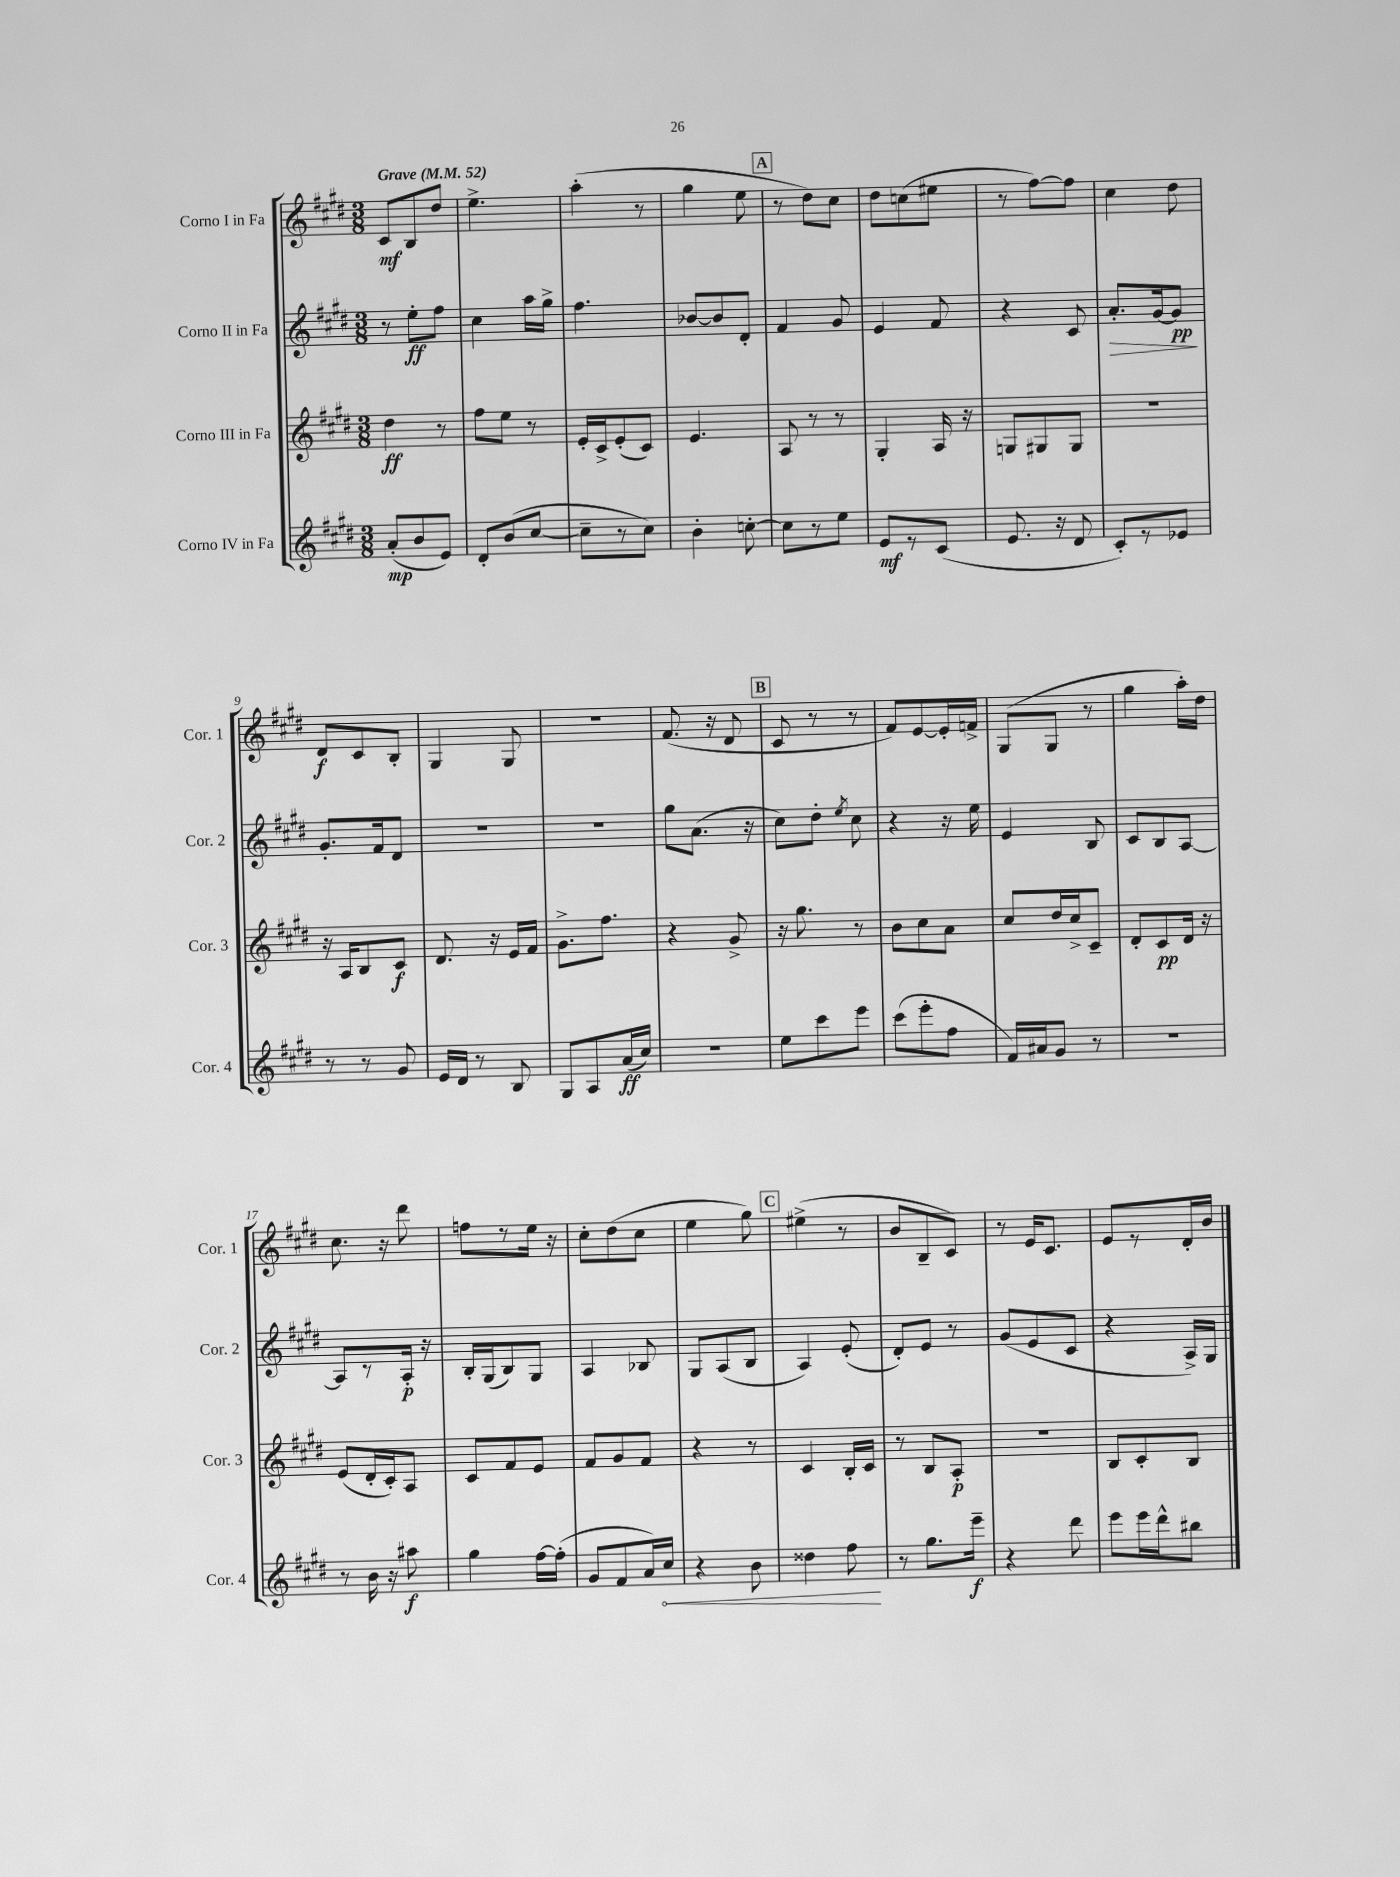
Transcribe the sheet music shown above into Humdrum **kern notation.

**kern	**kern	**kern	**kern
*staff4	*staff3	*staff2	*staff1
*clefG2	*clefG2	*clefG2	*clefG2
*k[f#c#g#d#]	*k[f#c#g#d#]	*k[f#c#g#d#]	*k[f#c#g#d#]
*M3/8	*M3/8	*M3/8	*M3/8
*MM52	*MM52	*MM52	*MM52
(8a'	4dd#	8r	8c#
8b	.	8ee'	8B
8e)	8r	8ff#	8dd#
=	=	=	=
8d#'	8ff#	4cc#	4.ee^
(8b	8ee	.	.
[8cc#	8r	16aa	.
.	.	16gg#^	.
=	=	=	=
8cc#~]	16e'	4.ff#	(4aa'
.	16c#^	.	.
8r	(8e'	.	.
8cc#)	8c#)	.	8r
=	=	=	=
4b'	4.e	[8b-	4gg#
.	.	8b-]	.
[8cc'	.	8d#'	8ee
=	=	=	=
8cc]	8A	4f#	8r
8r	8r	.	8dd#)
8ee	8r	8g#	8cc#
=	=	=	=
8e	4G#'	4e	8dd#
8r	.	.	(8cc
(8c#	16A	8f#	8ee#
.	16r	.	.
=	=	=	=
8.e	8G	4r	8r
.	8G#	.	[8ff#)
16r	.	.	.
8d#	8G#	8c#	8ff#]
=	=	=	=
8c#')	4.r	8.a'	4cc#
8r	.	.	.
.	.	[16g#	.
8e-	.	8g#]	8dd#
=	=	=	=
8r	16r	8.g#'	8d#
.	16A	.	.
8r	8B	.	8c#
.	.	16f#	.
8g#	8c#	8d#	8B'
=	=	=	=
16e	8.d#	4.r	4G#
16d#	.	.	.
8r	.	.	.
.	16r	.	.
8B	16e	.	8G#
.	16f#	.	.
=	=	=	=
8G#	8.g#^	4.r	4.r
8A	.	.	.
.	8.ff#	.	.
(16a	.	.	.
16cc#)	.	.	.
=	=	=	=
4.r	4r	8gg#	(8.f#
.	.	(8.a	.
.	.	.	16r
.	8g#^	.	8d#
.	.	16r	.
=	=	=	=
8ee	16r	8cc#)	8c#
.	8.gg#	.	.
8ccc#	.	8dd#'	8r
.	.	8qee	.
8eee	8r	8cc#	8r
=	=	=	=
(8ccc#	8b	4r	8f#)
8eee'	8cc#	.	[8e
8ff#	8a	16r	16e']
.	.	16ee	16f^
=	=	=	=
16f#)	8cc#	4e	(8G#
16a#	.	.	.
8g#	16dd#	.	8G#
.	16cc#^	.	.
8r	8c#~	8B	8r
=	=	=	=
4.r	8d#'	8c#	4gg#
.	8c#	8B	.
.	16d#	[8A	16aa')
.	16r	.	16dd#
=	=	=	=
8r	(8e	8A]	8.cc#
16b	16d#'	8r	.
16r	16c#')	.	16r
8aa#	8A	16A'	8ddd#
.	.	16r	.
=	=	=	=
4gg#	8c#	16B'	8ff
.	.	(16G#	.
.	8f#	8B)	8r
[16ff#	8e	8G#	16ee
(16ff#']	.	.	16r
=	=	=	=
8g#	8f#	4A	8cc#'
8f#	8g#	.	(8dd#
16a)	8f#	8B-	8cc#
16cc#	.	.	.
=	=	=	=
4r	4r	8G#	4ee
.	.	(8A	.
8b	8r	8B	8gg#)
=	=	=	=
4dd##	4c#	4A)	(4ee#^
8ff#	16B'	(8e'	8r
.	16c#	.	.
=	=	=	=
8r	8r	8d#')	8b
8.gg#	8B	8e	8B~
.	8A'	8r	8c#)
16eee~	.	.	.
=	=	=	=
4r	4.r	(8g#	8r
.	.	8e	16e
.	.	.	8.c#
8ddd#	.	8c#	.
=	=	=	=
8eee	8B	4r	8e
16eee	8c#'	.	8r
16ddd#^^	.	.	.
8bb#	8B	16A^)	16d#'
.	.	16G#	16b
==	==	==	==
*-	*-	*-	*-
